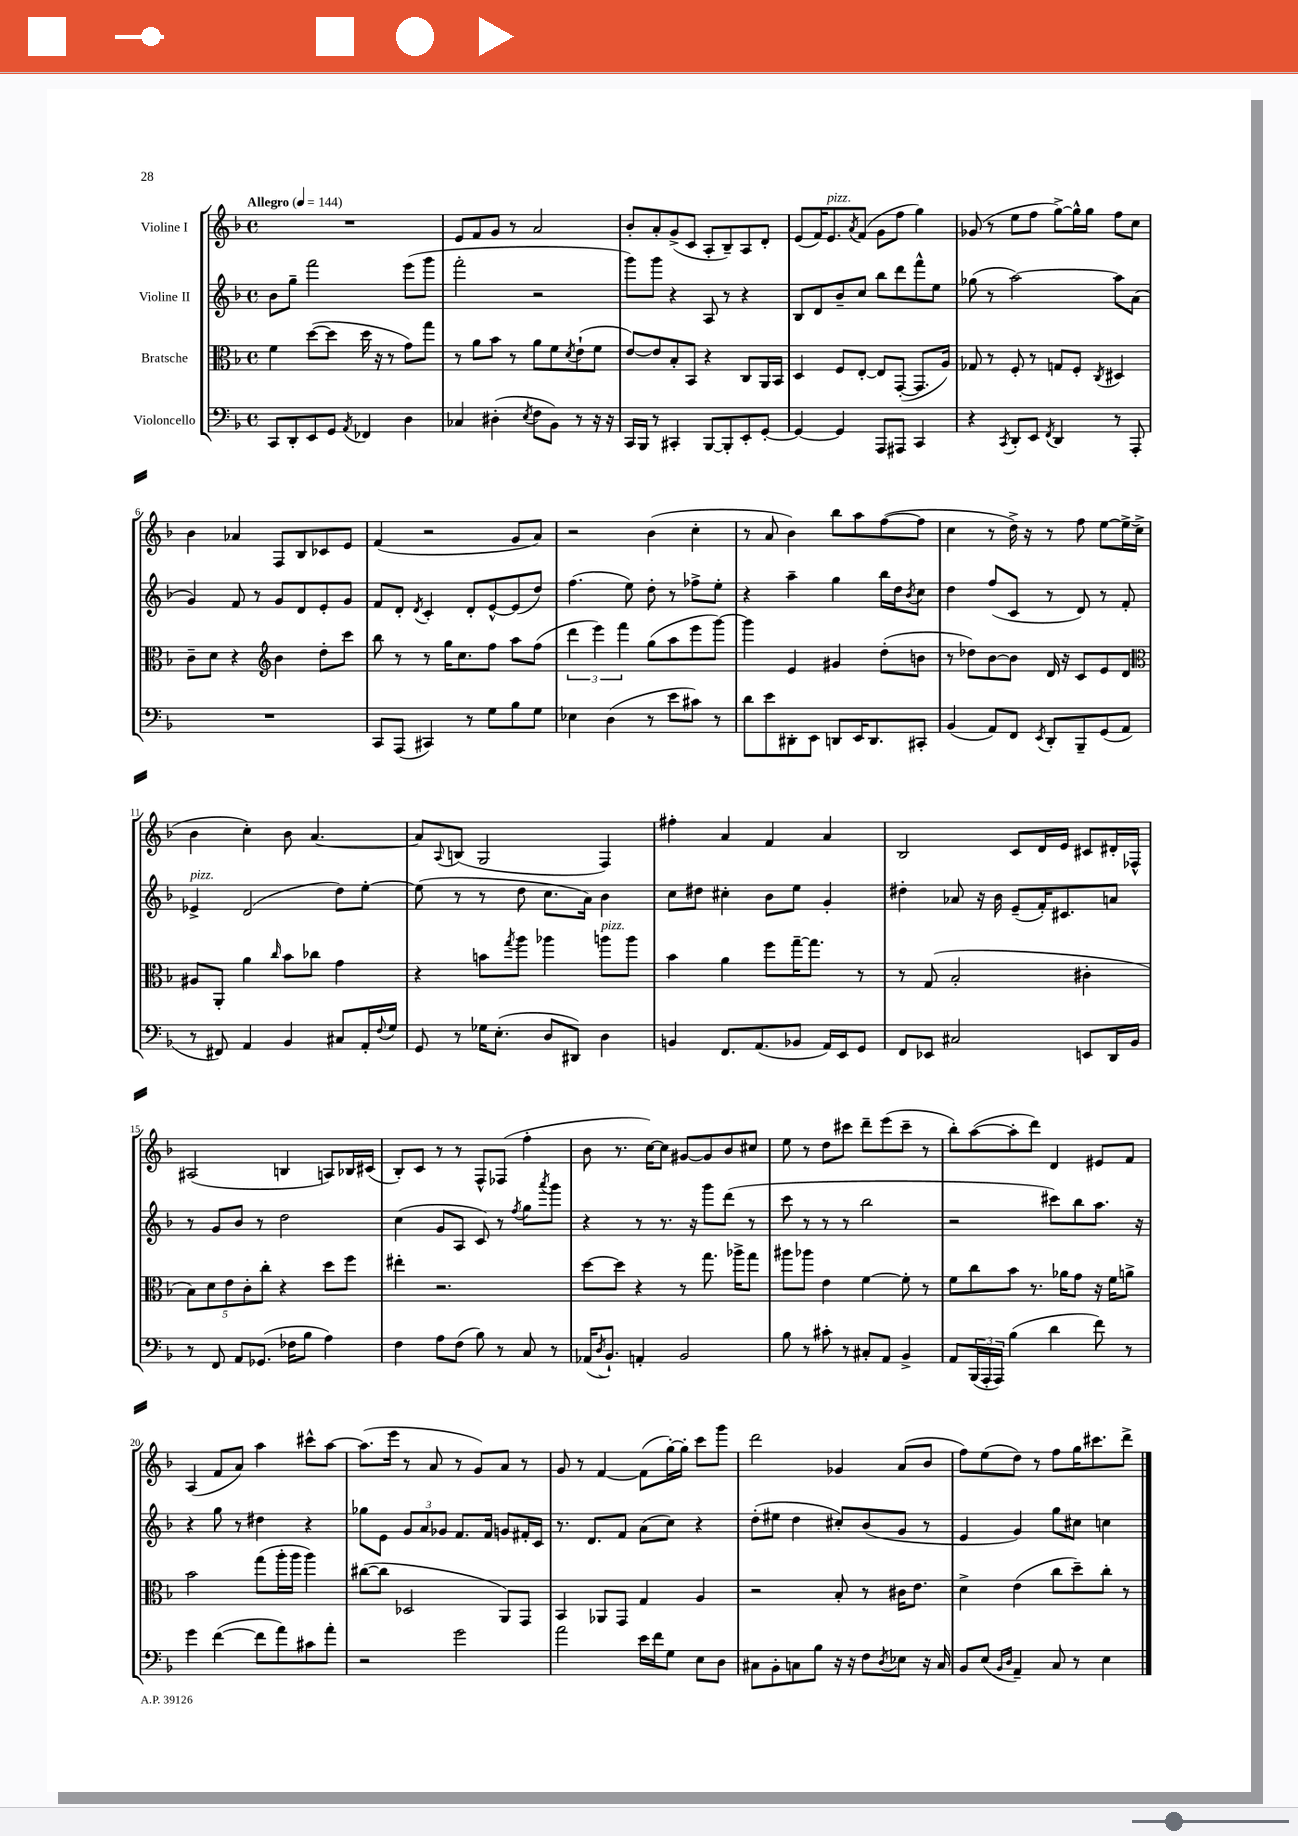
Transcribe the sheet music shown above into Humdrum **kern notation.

**kern	**kern	**kern	**kern
*staff4	*staff3	*staff2	*staff1
*clefF4	*clefC3	*clefG2	*clefG2
*k[b-]	*k[b-]	*k[b-]	*k[b-]
*M4/4	*M4/4	*M4/4	*M4/4
*met(c)	*met(c)	*met(c)	*met(c)
*MM144	*MM144	*MM144	*MM144
8CC/L	4f\	8b-\L	1r
8DD'/	.	8gg~\J	.
8EE/	([8dd\L	2fff\	.
8GG/J	8dd\]J	.	.
8qAA/	.	.	.
4FF-/	16dd\	.	.
.	16r	.	.
.	8r	.	.
4D\	8g\L)	(8eee\L	.
.	8gg\J	8ggg\J	.
=	=	=	=
4C-/	8r	2fff'\	8e/L
.	8a\L	.	8f/
(4D#'\	8b-\J	.	8g/J
.	8r	.	8r
8qE/	.	.	.
8F\L	8a\L	2r	2a/
8BB-\J)	8f\	.	.
.	8qd/	.	.
8r	(8e`\	.	.
16r	8f\J	.	.
16r	.	.	.
=	=	=	=
16CC/LL	[8e/L)	8ggg\L)	8b-'/L
16BBB-/JJ	.	.	.
8r	8e/]	8ggg\J	8a'/
4CC#'/	8B-'/	4r	(8g^/
.	8BB-/J	.	8c/J
[8BBB-/L	4r	8A/	8A'/L
8BBB-'/]	.	8r	8B-~/)
8EE'/	8C/L	4r	8A/
[8GG'/J	16AA/L	.	8d'/J
.	16BB-/JJ	.	.
=	=	=	=
4GG/_	4D/	8B-/L	(8e/L
.	.	8d/	16f/K)
.	.	.	8.e/
4GG/]	8F/L	8b-~/	.
.	.	.	8qa/
.	[8E'/J	8cc/J	(8f/J
8AAA/L	8E/]L	8bb-\L	8g\L
8AAA#/J	([8GG'/J	8ddd\	8ff\J
4CC/	8.GG/]L	8fff^^\	4gg\)
.	.	8ee\J	.
.	16A/Jk)	.	.
=	=	=	=
4r	8G-/	(8gg-\	(8g-/
.	8r	8r	8r
8qCC/	.	.	.
8DD'/L	8F'/	[2aa\)	8ee\L
8EE/J	8r	.	8ff\J
8qFF/	.	.	.
4DD/	8G/L	.	[8gg^\L)
.	8F'/J	.	16gg^^\]L
.	.	.	16gg\JJ
.	8qC/	.	.
8r	4D#/	8aa\]L	8ff\L
8AAA'/	.	(8a\J	8cc\J
=	=	=	=
1r	8c~\L	4g/)	4b-\
.	8d\J	.	.
.	4r	8f/	4a-/
.	.	8r	.
*	*clefG2	*	*
.	4b-\	8g/L	8F/L
.	.	8d/	8B-/
.	8dd'\L	8e'/	8c-/
.	8ccc\J	8g/J	8e/J
=	=	=	=
8CC/L	8bb-\	8f/L	(4f/
(8AAA/J	8r	8d'/J	.
.	.	8qd/	.
4CC#/)	8r	4c'/	2r
.	16gg\LK	.	.
.	8.cc\	.	.
8r	.	8d'/L	.
8G\L	8ff\J	[8e^^/	.
8B-\	8aa\L	(8e/]	8g/L
8G\J	(8ff\J	8dd/J)	8a/J)
=	=	=	=
4E-\	6ddd\	(4.ff\	2r
.	6eee\)	.	.
(4D\	.	.	.
.	6fff\	.	.
.	.	8ee\)	.
8r	(8gg\L	8dd'\	(4b-\
8e\L	8aa\	8r	.
8c#\J)	8eee\	8ff-^\L	4cc'\
8r	[8ggg\J)	8ee'\J	.
=	=	=	=
8d\L	4ggg\]	4r	8r
8e\	.	.	8a/
8DD#'\	4e/	4aa~\	4b-\)
8EE\J	.	.	.
8DD/L	4g#/	4gg\	8bb-\L
16EE/K	.	.	8aa\
8.DD/	.	.	.
.	(8dd'\L	16bb-\LL	([8ff\
.	.	16dd\J	.
.	.	8qb-/	.
8CC#'/J	8b\J	8cc\J	8ff\]J
=	=	=	=
(4BB-/	8r	4dd\	4cc\
.	8dd-\L)	.	.
8AA/L)	[8b-\	(8ff/L	8r
8FF/J	8b-\]J	8c/J	16dd^\)
.	.	.	16r
8qEE/	.	.	.
8DD'/L	16d/	8r	8r
.	16r	.	.
8BBB-~/	8c/L	8d/)	8ff\
(8GG/	8e/	8r	[8ee\L
8AA/J	8d/J	8f'/	16ee^\]L
.	.	.	(16cc^\JJ
=	=	=	=
*	*clefC3	*	*
8r	8A#/L	4e-^/	4b-\
8FF#/)	8AA'/J	.	.
4AA/	4a\	(2d/	4cc'\)
.	16qqcc/	.	.
4BB-/	8b-\L	.	8b-\
.	8cc-\J	.	[4.a/
8C#/L	4g\	8dd\L)	.
16AA'/L	.	[8ee'\J	.
8qqF/	.	.	.
16G/JJ	.	.	.
=	=	=	=
8GG/	4r	(8ee\]	8a/]L
.	.	.	8qqA/
8r	.	8r	(8B/J
16G-\LK	8b\L	8r	2G/
(8.E'\J	.	.	.
.	8qgg/	.	.
.	8aa\J	8dd\	.
8D/L	4aa-\	8.cc\L	.
8DD#/J)	.	.	.
.	.	16a\Jk)	.
4D\	8aa\L	4b-\	4F/)
.	8aa\J	.	.
=	=	=	=
4BB/	4b-\	8cc\L	4ff#'\
.	.	8dd#\J	.
8.FF/L	4a\	4cc#'\	4a/
(8.AA/	.	.	.
.	8ff\L	8b-\L	4f/
8BB-/J	[16gg~\K	8ee\J	.
.	8.gg\]J	.	.
16AA/LL)	.	4g'/	4a/
16EE/J	.	.	.
8GG/J	8r	.	.
=	=	=	=
8FF/L	8r	4dd#'\	2B-/
8EE-/J	(8G/	.	.
2C#/	2B-'/	8a-/	.
.	.	16r	.
.	.	16b-\	.
.	.	(8e~/L	8c/L
.	.	16f'/K)	16d/L
.	.	8.c#/	16e/JJ
8EE/L	4c#'\	.	8c#/L
16DD/L	.	8a/J	16d#'/L
16BB-/JJ	.	.	16F-^^/JJ
=	=	=	=
8r	10B-\L)	8r	(2A#/
.	10d\	.	.
8FF/	.	8g/L	.
.	10e\	.	.
8AA/L	.	8b-/J	.
.	10c'\	.	.
(8.GG-/J	.	8r	.
.	10cc'\J	.	.
.	4r	2dd\	4B/
16F-\LK	.	.	.
8B-\J	.	.	.
4A\)	8dd\L	.	8A/L)
.	8ff\J	.	16B-/L
.	.	.	(16c#/JJ
=	=	=	=
4F\	4ee#'\	(4cc\	8B-'/L)
.	.	.	8c/J
8A\L	2.r	8g/L	8r
(8F\J	.	8A/J	8r
8B-\)	.	8c/)	8F^^/L
8r	.	8r	(8F-/J
.	.	8qff/	.
8C/	.	8gg\L	4ff'\
.	.	8qaaa/	.
8r	.	8ggg\J	.
=	=	=	=
(16AA-/LK	[8dd\L	4r	8b-\
8qD/	.	.	.
8.BB-`/J)	.	.	.
.	8dd\]J	.	8.r
4AA'/	4r	8r	.
.	.	.	[16cc\LK)
.	.	8.r	8cc\]J
2BB-/	8r	.	[8g#/L
.	.	16r	.
.	8.gg\	8ggg\L	8g#/]
.	.	(8ddd\J	8b-/
.	16aa-^\LK	.	.
.	8gg\J	8r	8cc#/J
=	=	=	=
8B-\	8aa#\L	8ccc\	8ee\
8r	8aa-\J	8r	8r
8c#'\	4e\	8r	8dd\L
8r	.	8r	8ccc#\J
8C#'/L	[4f\	2bb-\	8ddd~\L
8AA/J	.	.	(8eee\
4BB-^/	8f'\]	.	8ccc#~\J
.	8r	.	8r
=	=	=	=
8AA/L	8f\L	2r	8bb-'\L)
(24BBB-/L	8cc\	.	([8aa\
24AAA'/	.	.	.
24AAA/JJ)	.	.	.
(4B-\	8b-\J	.	8aa'\]
.	8.r	.	8ddd\J)
4d\	.	8ccc#\L)	4d/
.	16a-\LK	.	.
.	8g\J	8bb-\	.
8f\)	16r	8.aa\J	8e#/L
.	16f\LK	.	.
8r	8a^\J	.	8f/J
.	.	16r	.
=	=	=	=
4g\	2b-\	4r	(4A/
([4f\	.	8gg\	8f/L
.	.	8r	8a/J)
8f\]L	(8gg\L	4dd#\	4aa\
8a\)	16aa'\L	.	.
.	16aa\JJ	.	.
8c#\	4aa\)	4r	8ccc#^^\L
8a'\J	.	.	[8aa\J
=	=	=	=
2r	([8cc#\L	8gg-\L	(8.aa\]L
.	8cc#\]J	8e\J	.
.	.	.	16eee\Jk
.	2D-/	12g/L	8r
.	.	12a/	.
.	.	.	8a/
.	.	12g-/J	.
2g\	.	8.f/L	8r
.	.	.	8g/L)
.	.	16f/Jk	.
.	8AA/L)	8g/L	8a/J
.	8GG/J	16f#'/L	8r
.	.	16c/JJ	.
=	=	=	=
2a\	4BB-/	8.r	8g/
.	.	.	8r
.	.	8.d/L	.
.	8AA-/L	.	[4f/
.	8GG/J	8f/J	.
16e\LL	4G/	(8a\L	(8f\]L
16f\J	.	.	.
8G\J	.	8cc\J)	[16gg'\L)
.	.	.	16gg'\]JJ
8E\L	4A/	4r	8ccc\L
8D\J	.	.	8ggg\J
=	=	=	=
8C#\L	2r	(8dd'\L	2ddd\
8BB-'\	.	8ee#\J	.
8C\	.	4dd\	.
8B-\J	.	.	.
16r	8B-'/	8cc#'/L)	4g-/
16r	.	.	.
8F\L	8r	(8b-/	.
8qD/	.	.	.
8E-\J	16c#\LK	8g/J	(8a/L
.	8.e\J	.	.
16r	.	8r	8b-/J
16C/	.	.	.
=	=	=	=
8BB-/L	4d^\	4e/	8ff\L)
(8E/J	.	.	(8ee\
16qqBB-/LL	.	.	.
16qqD/JJ	.	.	.
4AA~/)	(4e\	4g/)	8dd\J)
.	.	.	8r
8C/	8cc\L	8gg\L	8ff\L
8r	8dd~\)	8cc#\J	16gg\K
.	.	.	8.ccc#\
4E\	8cc'\J	4cc\	.
.	8r	.	8ddd^\J
==	==	==	==
*-	*-	*-	*-
